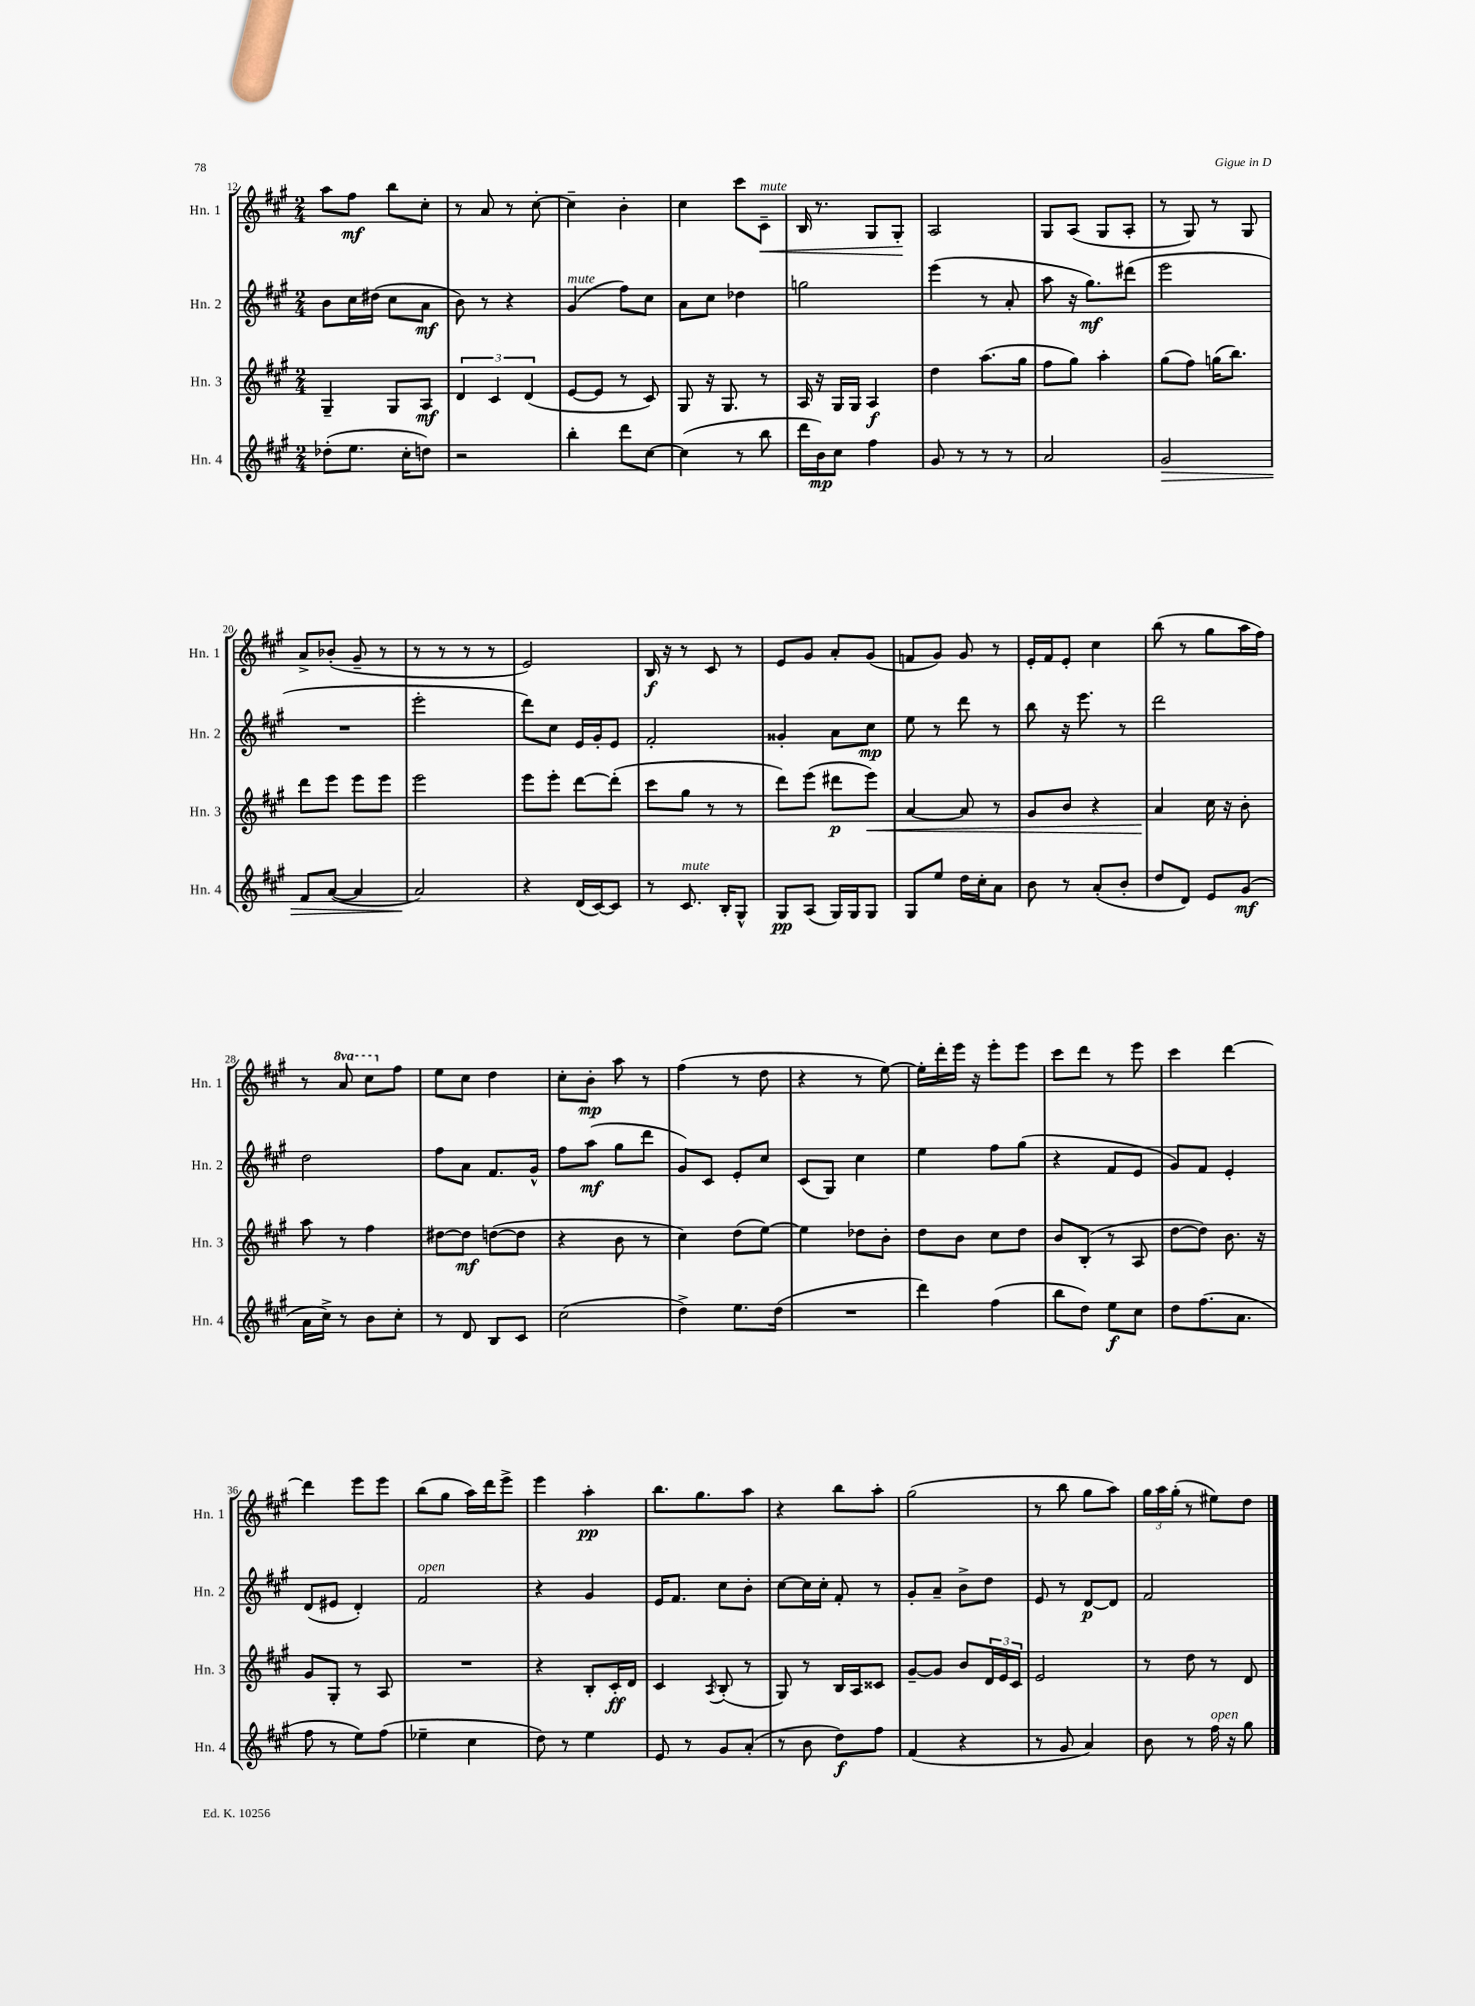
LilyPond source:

<<
\new StaffGroup <<
\new Staff = "s0" \with { instrumentName = "Hn. 1" shortInstrumentName = "Hn. 1" } {
    \clef treble \key a \major \numericTimeSignature \time 2/4 \set Staff.ottavationMarkups = #ottavation-simple-ordinals
    a''8 fis''8\mf b''8 cis''8-. |
    r8 a'8 r8 cis''8~-. |
    cis''4-- b'4-. |
    cis''4 cis'''8 cis'8--\<^\markup { \italic "mute" } |
    b16 r8. gis8 gis8-.\! |
    a2 |
    gis8 a8( gis8 a8-. |
    r8 gis8) r8 gis8 |
    a'8-> bes'8-.( gis'8-- r8 |
    r8 r8 r8 r8 |
    e'2) |
    b16\f r16 r8 cis'8 r8 |
    e'8 gis'8 a'8-. gis'8( |
    f'8 gis'8) gis'8 r8 |
    e'16-. fis'16 e'8-. cis''4 |
    b''8( r8 gis''8 a''16 fis''16) |
    r8 \ottava #1 a''8 cis'''8 \ottava #0 fis''8 |
    e''8 cis''8 d''4 |
    cis''8-. b'8-.\mp a''8 r8 |
    fis''4( r8 d''8 |
    r4 r8 e''8~) |
    e''16-. d'''16-. e'''16 r16 e'''8-. e'''8 |
    cis'''8 d'''8 r8 e'''8 |
    cis'''4 d'''4~ |
    d'''4 e'''8 e'''8 |
    b''8( gis''8 a''16) d'''16 e'''8-> |
    e'''4 a''4-.\pp |
    b''8. gis''8. a''8 |
    r4 b''8 a''8-. |
    gis''2( |
    r8 b''8 gis''8 a''8) |
    \tuplet 3/2 { gis''16 a''16 gis''16-.( } r8 eis''8) d''8 \bar "|." |
}
\new Staff = "s1" \with { instrumentName = "Hn. 2" shortInstrumentName = "Hn. 2" } {
    \clef treble \key a \major \numericTimeSignature \time 2/4
    b'8 cis''16 dis''16( cis''8 a'8\mf |
    b'8) r8 r4 |
    gis'4^\markup { \italic "mute" }( fis''8) cis''8 |
    a'8 cis''8 des''4 |
    g''2 |
    e'''4( r8 a'8-. |
    a''8 r16 gis''8.\mf) dis'''8( |
    e'''2 |
    R2 |
    e'''2-. |
    d'''8) cis''8 e'16 gis'16-. e'8 |
    fis'2-. |
    gisis'4-. a'8 cis''8\mp |
    e''8 r8 d'''8 r8 |
    b''8 r16 e'''8. r8 |
    d'''2 |
    d''2 |
    fis''8 a'8 fis'8. gis'16-^ |
    fis''8 a''8\mf( gis''8 d'''8 |
    gis'8) cis'8 e'8-. cis''8 |
    cis'8( gis8) cis''4 |
    e''4 fis''8 gis''8( |
    r4 fis'8 e'8 |
    gis'8) fis'8 e'4-. |
    d'8( eis'8 d'4-.) |
    fis'2^\markup { \italic "open" } |
    r4 gis'4 |
    e'16 fis'8. cis''8 b'8-. |
    cis''8~ cis''16 cis''16-. fis'8-. r8 |
    gis'8-. a'8-- b'8-> d''8 |
    e'8 r8 d'8~\p d'8 |
    fis'2 \bar "|." |
}
\new Staff = "s2" \with { instrumentName = "Hn. 3" shortInstrumentName = "Hn. 3" } {
    \clef treble \key a \major \numericTimeSignature \time 2/4
    gis4-- gis8 a8\mf |
    \tuplet 3/2 { d'4 cis'4 d'4( } |
    e'8~ e'8 r8 cis'8) |
    gis8 r16 gis8. r8 |
    a16 r16 gis16 gis16 a4\f |
    d''4 a''8.( gis''16 |
    fis''8 gis''8) a''4-. |
    gis''8( fis''8) g''16( b''8.) |
    d'''8 e'''8 e'''8 e'''8 |
    e'''2 |
    e'''8 e'''8-. d'''8~ d'''8-.( |
    cis'''8 gis''8 r8 r8 |
    d'''8) e'''8( dis'''8\p e'''8\<) |
    a'4~ a'8 r8 |
    gis'8 b'8 r4 |
    a'4\! cis''16 r16 b'8-. |
    a''8 r8 fis''4 |
    dis''8~ dis''8\mf d''8~( d''8 |
    r4 b'8 r8 |
    cis''4) d''8( e''8~) |
    e''4 des''8 b'8-. |
    d''8 b'8 cis''8 d''8 |
    b'8 b8-.( r8 a8 |
    d''8~ d''8) b'8. r16 |
    gis'8 gis8-. r8 a8 |
    R2 |
    r4 b8-. cis'16-.\ff d'16 |
    cis'4 \acciaccatura { a8 } b8-.( r8 |
    gis8) r8 b16 a16 cisis'8 |
    gis'8~-- gis'8 b'8 \tuplet 3/2 { d'16 e'16 cis'16 } |
    e'2 |
    r8 d''8 r8 d'8 \bar "|." |
}
\new Staff = "s3" \with { instrumentName = "Hn. 4" shortInstrumentName = "Hn. 4" } {
    \clef treble \key a \major \numericTimeSignature \time 2/4
    des''8-.( e''8. cis''16-. d''8) |
    r2 |
    b''4-. d'''8 cis''8~ |
    cis''4( r8 b''8 |
    d'''16 b'16\mp) cis''8 fis''4 |
    gis'8 r8 r8 r8 |
    a'2 |
    gis'2\> |
    fis'8 a'8~( a'4 |
    a'2\!) |
    r4 d'16( cis'16~) cis'8 |
    r8 cis'8.^\markup { \italic "mute" } b16-. gis8-^ |
    gis8\pp a8( gis16) gis16 gis8 |
    gis8 e''8 d''16 cis''16-. a'8 |
    b'8 r8 a'8-.( b'8-. |
    d''8 d'8) e'8 gis'8\mf( |
    a'16 cis''16->) r8 b'8 cis''8-. |
    r8 d'8 b8 cis'8 |
    cis''2( |
    d''4->) e''8. d''16( |
    R2 |
    d'''4) fis''4( |
    b''8 d''8) e''8\f cis''8 |
    d''8 fis''8.( a'8. |
    fis''8 r8 e''8) fis''8( |
    ees''4-- cis''4 |
    d''8) r8 e''4 |
    e'8 r8 gis'8 a'8-.( |
    r8 b'8 d''8\f) fis''8 |
    fis'4( r4 |
    r8 gis'8 a'4) |
    b'8 r8 fis''16^\markup { \italic "open" } r16 gis''8 \bar "|." |
}
>>
>>
\layout { \context { \Score currentBarNumber = #12 } }
